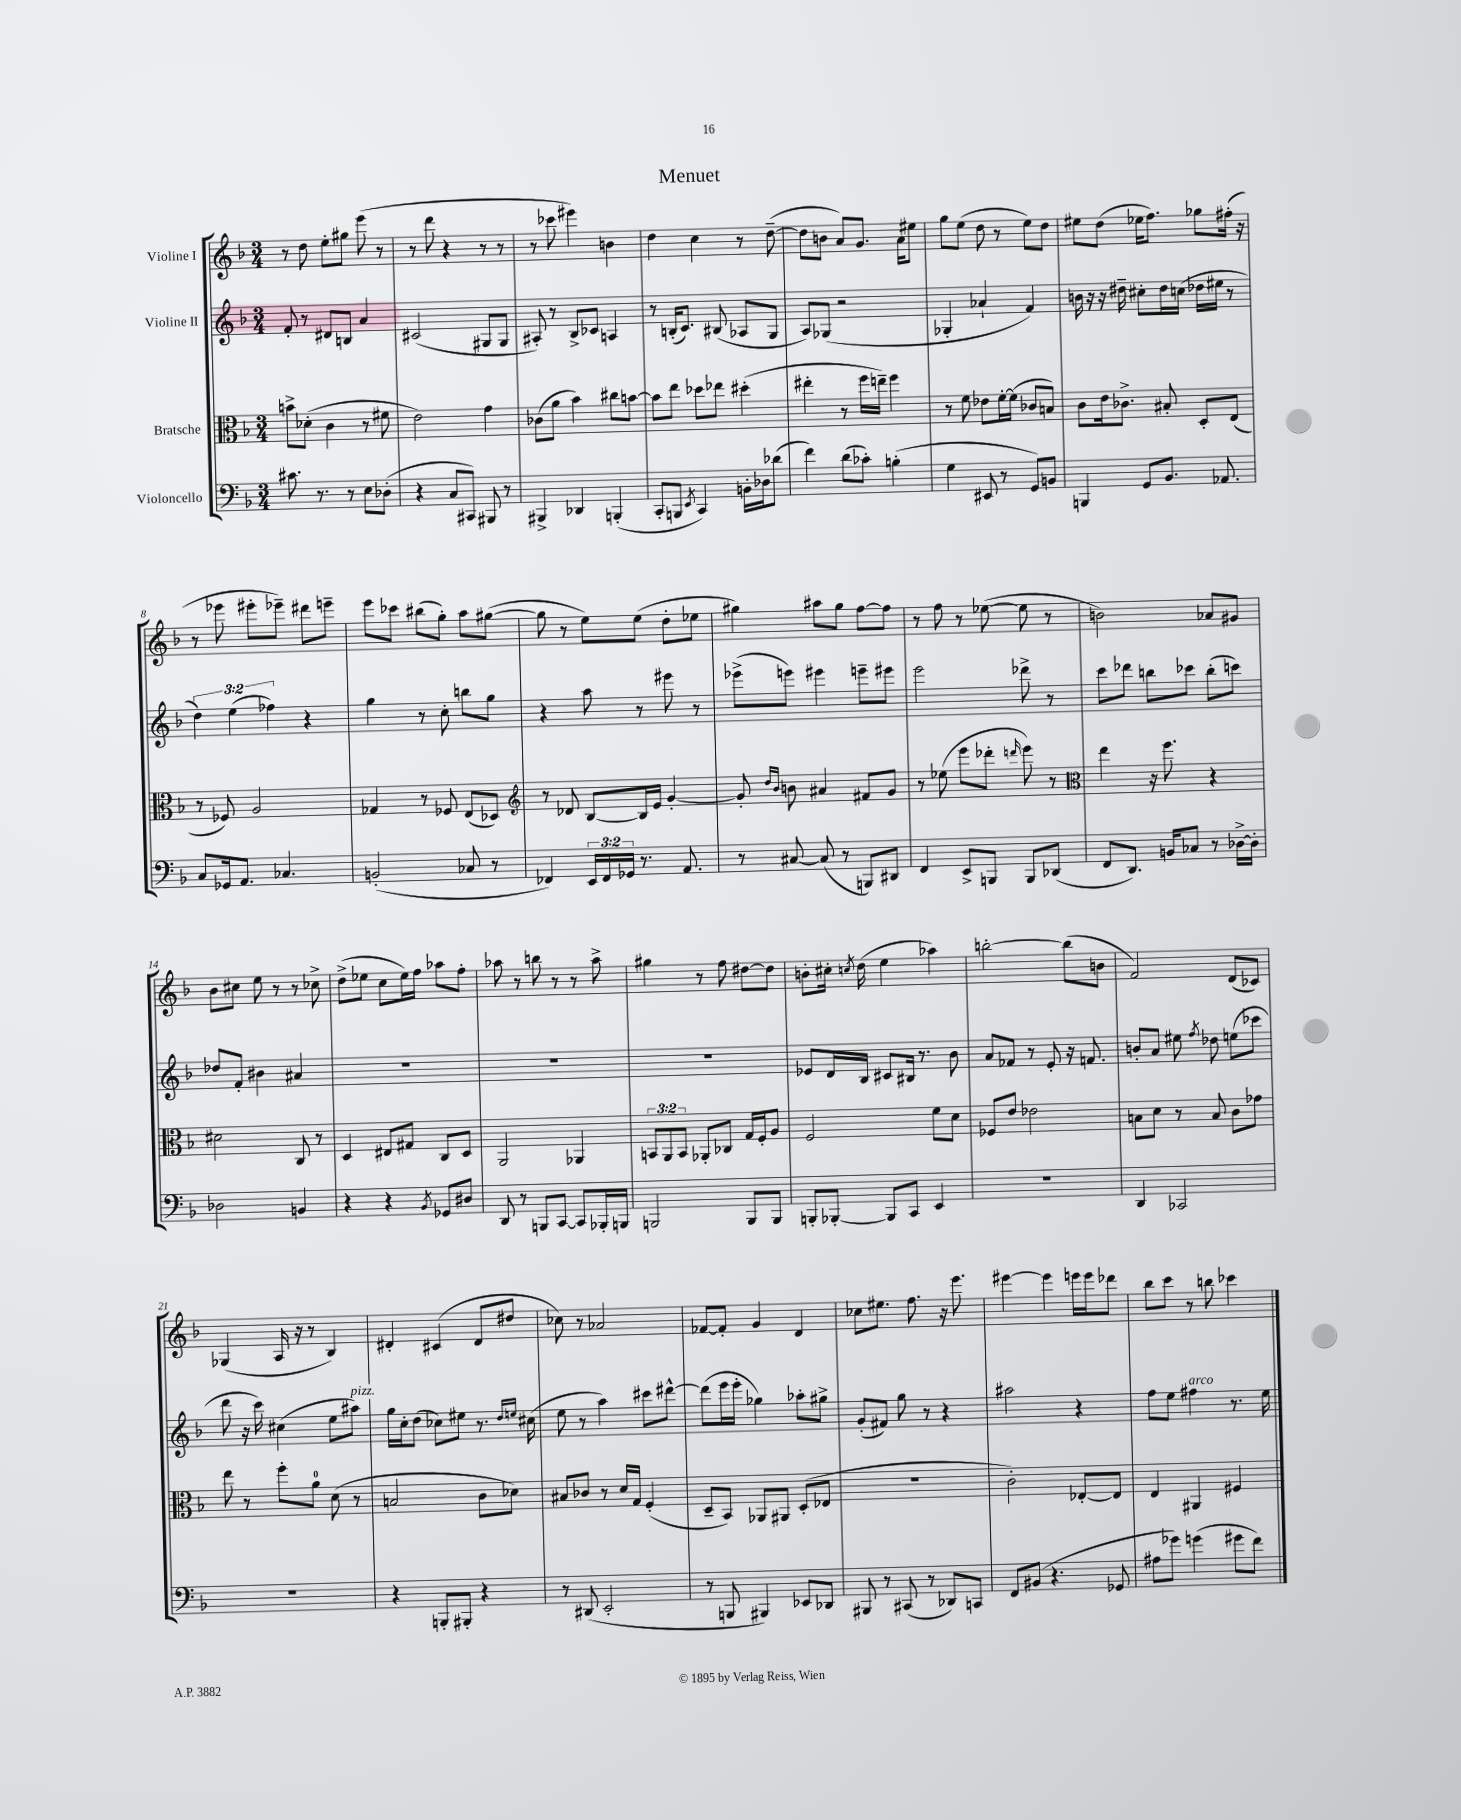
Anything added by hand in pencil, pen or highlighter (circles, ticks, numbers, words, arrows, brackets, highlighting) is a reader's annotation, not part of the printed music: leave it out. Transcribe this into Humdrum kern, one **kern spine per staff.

**kern	**kern	**kern	**kern
*staff4	*staff3	*staff2	*staff1
*clefF4	*clefC3	*clefG2	*clefG2
*k[b-]	*k[b-]	*k[b-]	*k[b-]
*M3/4	*M3/4	*M3/4	*M3/4
8.c#	8b^	8f'	8r
.	(8d-'	8r	8dd
8.r	.	.	.
.	4c	8d#	8ee'
8r	.	8B	8gg#
8E	8r	4a	(8eee
(8D-'	8f#	.	8r
=	=	=	=
4r	2e)	(2c#	8r
.	.	.	8ddd
8C	.	.	4r
8CC#)	.	.	.
8BBB#	4g	8G#	8r
8r	.	8G#	8r
=	=	=	=
4BBB#^	(8c-	8A#')	8r
.	8a	8r	8ccc-
4DD-	4b-)	8B-^	4eee#)
.	.	8c-	.
(4BBB'	8cc#	4A	4b
.	[8b	.	.
=	=	=	=
8CC'	8b]	8r	4dd
8BBB	8ee	(16B'	.
.	.	8.c)	.
8qEE	.	.	.
4CC)	8dd-	.	4cc
.	8ee-	(8B#	.
16BB'	(4dd#'	8A-	8r
16D-	.	.	.
(8d-	.	8G	([8dd~
=	=	=	=
4f)	4ee#'	8A)	8dd]
.	.	(8G-	8b
(8d	8r	2r	8a)
8c-')	16ff	.	8.g
.	16ee~)	.	.
(4B'	4ff	.	.
.	.	.	16a
.	.	.	8ee#
=	=	=	=
4G	8r	4G-'	8gg
.	8f	.	(8ee
8EE#	8e-	4a-`	8dd
8r	[16f'	.	8r
.	(16f]	.	.
8GG)	8c-	4f)	8ee)
8BB	8B)	.	8dd
=	=	=	=
4BBB	8c	16b	8ee#
.	.	16r	.
.	16e	16r	(8dd
.	8.c-^	16dd#~	.
8GG	.	8cc#'	16ee-
.	.	.	8.ff)
8.BB-	8B#'	16dd#	.
.	.	(16cc	.
.	8D'	16dd-	8gg-
8.AA-	.	16ee#	.
.	(8E	8r	(16ff#'
.	.	.	16r
=	=	=	=
8C	8r	6dd)	8r
16GG-	8F-)	.	8eee-
.	.	(6ee	.
8.AA	.	.	.
.	2A	.	8eee#'
.	.	6ff-)	.
4.C-	.	.	8eee-~)
.	.	4r	8ddd#
.	.	.	8eee~
=	=	=	=
(2BB'	4G-	4gg	8eee
.	.	.	8ccc-
.	8r	8r	(8bb#
.	8F-	8cc'	8gg')
8C-	(8E	8bb	8aa
8r	8D-)	8gg	([8gg#
=	=	=	=
*	*clefG2	*	*
4FF-)	8r	4r	8gg#]
.	8d-	.	8r
24EE	[8B-	8aa	8ee)
24FF-	.	.	.
24GG-	.	.	.
8.r	16B-]	8r	(8ee
.	16e	.	.
.	[4g'	8eee#	8dd'
8.AA	.	.	.
.	.	8r	8ee-
=	=	=	=
8r	8g']	(8eee-^	4gg#)
.	16qqdd	.	.
.	16qqb-	.	.
[8C#	8b	8eee)	.
(8C#]	4a#	4eee#	8aa#
8r	.	.	8gg#
8BBB)	8f#	8eee~	[8ff
8DD#	8g	8eee#	8ff]
=	=	=	=
4FF	8r	2eee	8r
.	(8ee-	.	8ff
8EE^	8eee	.	8r
8BBB	8ddd-'	.	([8ee-
.	16qqddd	.	.
8BBB	8eee)	8ddd-^	8ee-]
(8DD-	8r	8r	8r
=	=	=	=
*	*clefC3	*	*
8FF	4ee	8ccc	2b)
8.DD)	.	8ddd-	.
.	16r	8bb	.
16BB	8.ff	.	.
8C-	.	8ccc-	.
8r	4r	(8bb'	8a-
[16D-^	.	8ccc)	8g#
16D-']	.	.	.
=	=	=	=
2D-	2d#	8dd-	8b-
.	.	8f'	8cc#
.	.	4b#	8ee
.	.	.	8r
4BB	8C	4a#	8r
.	8r	.	8cc-^
=	=	=	=
4r	4D	2.r	(8dd^
.	.	.	8ee-
4r	8E#	.	8cc
.	8G#	.	16ee-)
.	.	.	16ff
8qBB-	.	.	.
8GG-	8C	.	8aa-
8D#	8D	.	8ff'
=	=	=	=
8DD	2AA	2.r	8aa-
8r	.	.	8r
8BBB	.	.	8bb
[8CC	.	.	8r
8CC]	4AA-	.	8r
16BBB-'	.	.	8aa-^
16BBB	.	.	.
=	=	=	=
2BBB	12BB	2.r	4gg#
.	12AA	.	.
.	12BB	.	.
.	8AA-'	.	8r
.	8C-	.	8ff
8BBB	16G	.	[8dd#
.	16F'	.	.
8BBB	8A	.	8dd#]
=	=	=	=
8BBB'	2F	8e-	8b'
[8BBB-'	.	16d	16cc#'
.	.	.	8qcc
.	.	16B-	(16dd
8BBB-]	.	8c#	4ee
8CC	.	16B#	.
.	.	8.r	.
4EE	8f	.	4aa-)
.	8d	8b-	.
=	=	=	=
2.r	8F-	8a	[2bb'
.	8e	8f-	.
.	2e-	8r	.
.	.	8e'	.
.	.	16r	(8bb]
.	.	8.f	.
.	.	.	8b
=	=	=	=
4DD	8B	8b'	2f)
.	8d	8a	.
2CC-	8r	8ee#	.
.	.	8qff	.
.	8B	8dd-	.
.	8c	(8ee	(8d
.	8g-	8ccc-	8c-)
=	=	=	=
2.r	8ee	8ddd	(4G-
.	8r	16r	.
.	.	16ccc)	.
.	8ff'	(4cc#	16A
.	.	.	16r
.	8a	.	8r
.	(8d	8ee	4B-)
.	8r	8aa#)	.
=	=	=	=
4r	2B	16gg	4d#'
.	.	16cc'	.
.	.	(8dd	.
8BBB'	.	8cc-)	(4c#
8BBB#'	.	8ee#	.
4r	8c	8.r	8d#
.	8d-)	.	8dd#
.	.	16qqdd	.
.	.	16qqee	.
.	.	(16cc#	.
=	=	=	=
8r	8B#	8ee	8cc-)
(8DD#	8c-	8r	8r
2EE'	8r	4aa)	2a-
.	16d	.	.
.	16G	.	.
.	(4F'	8ccc#	.
.	.	[8ddd#^^	.
=	=	=	=
8r	8D~	(8ddd#]	[8f-
8BBB	8BB-)	16eee	8f-']
.	.	16eee'	.
4BBB#)	8AA-	4gg-)	4g
.	8AA#	.	.
8EE-	(8D'	8aa-'	4d
8DD-	8E-	8gg#^	.
=	=	=	=
8BBB#	2.r	(8g'	8cc-
8r	.	8f#)	8.ee#
(8CC#	.	8gg	.
.	.	.	8.ff
8r	.	8r	.
8DD-)	.	4r	16r
.	.	.	8.eee
8CC	.	.	.
=	=	=	=
8FF	2c')	2aa#	[4eee#
(8BB#	.	.	.
4.r	.	.	4eee#]
.	[8E-'	4r	16eee
.	.	.	16eee
8GG-	8E-]	.	8ddd-
=	=	=	=
8A#	4E	8ff	8bb-
8g-)	.	8ee	8ccc
(4g	4AA#	4ff#	8r
.	.	.	8bb
8g#	4F#	8.r	4ccc-
8f)	.	.	.
.	.	16ee	.
==	==	==	==
*-	*-	*-	*-
